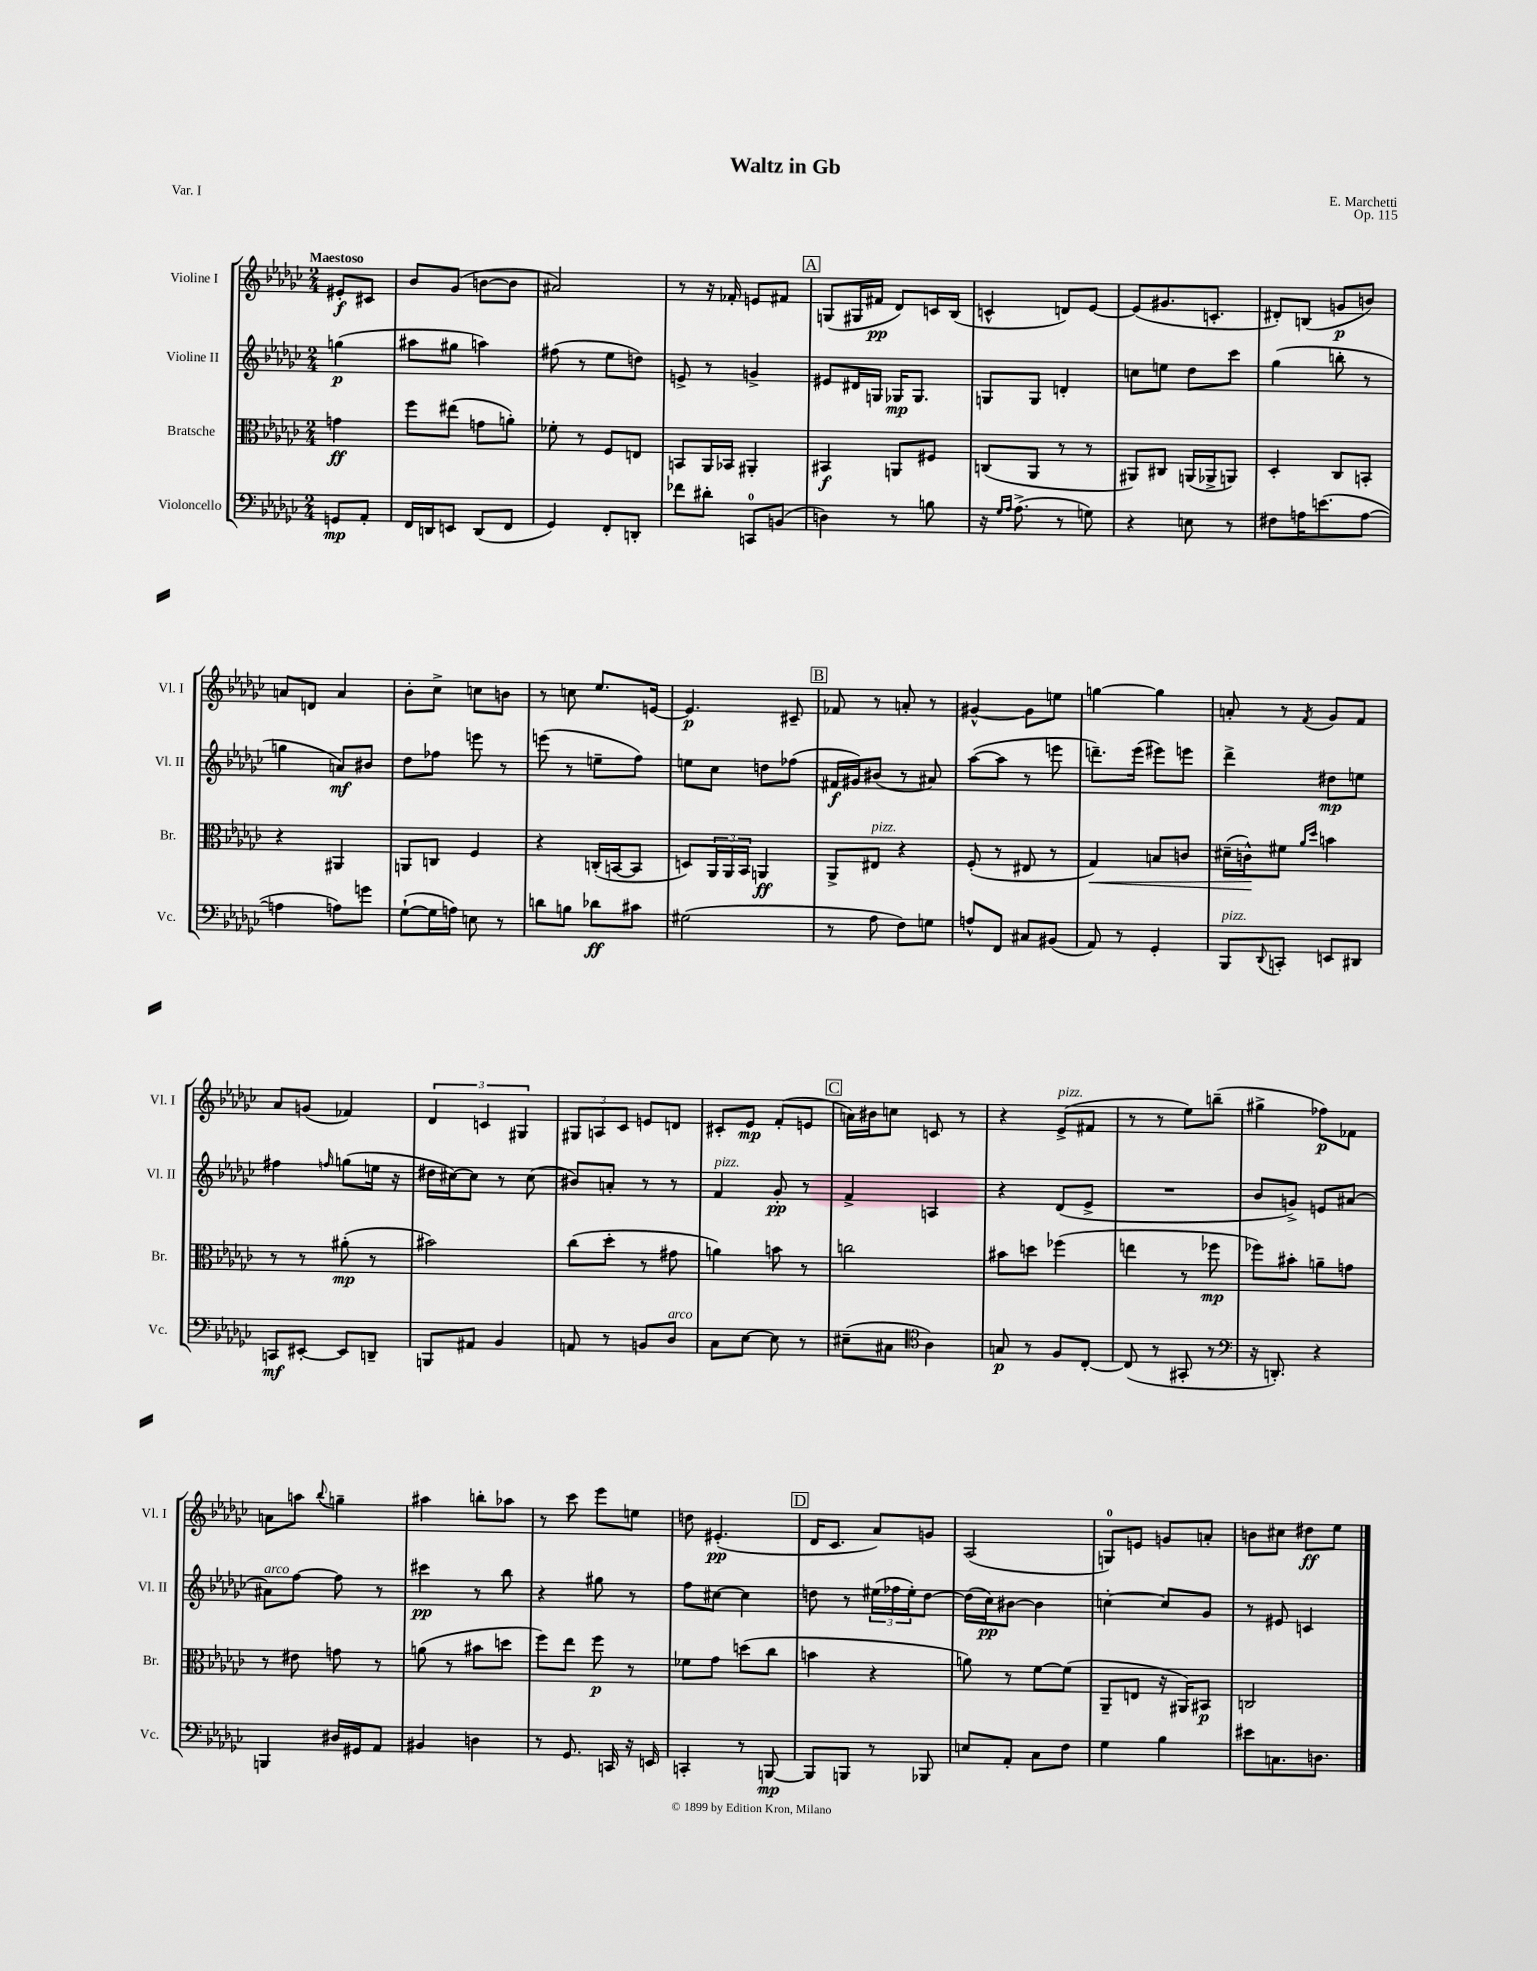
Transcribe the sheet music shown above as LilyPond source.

\header { title = "Waltz in Gb" composer = "E. Marchetti" opus = "Op. 115" piece = "Var. I" }
<<
\new StaffGroup <<
\new Staff = "s0" \with { instrumentName = "Violine I" shortInstrumentName = "Vl. I" } {
    \clef treble \key ges \major \numericTimeSignature \time 2/4 \partial 4 \tempo "Maestoso"
    eis'8-.\f cis'8 |
    bes'8 ges'8( b'8~ b'8 |
    ais'2) |
    r8 r16 fes'16-. e'8 fis'8 |
    \mark \markup { \box "A" } g8( gis16 fis'16\pp des'8) c'16 bes16( |
    c'4-^ d'8) ees'8~ |
    ees'8( gis'8. c'8.-. |
    dis'8-.) b8( g'8\p b'8) |
    a'8 d'8 a'4 |
    bes'8-. ces''8-> c''8 b'8 |
    r8 c''8 ees''8. e'16~ |
    e'4.\p cis'8-- |
    \mark \markup { \box "B" } fes'8 r8 a'8-. r8 |
    gis'4~-^ gis'8 e''8 |
    g''4~ g''4 |
    a'8-. r8 \acciaccatura { f'8 } ges'8 f'8 |
    aes'8 g'8( fes'4) |
    \tuplet 3/2 { des'4 c'4 gis4 } |
    \tuplet 3/2 { gis8 a8 ces'8 } e'8 d'8 |
    cis'8-. ees'8\mp f'8-.( e'8 |
    \mark \markup { \box "C" } a'16) bis'16 c''8 c'8 r8 |
    r4 ees'8->^\markup { \italic "pizz." }( fis'8 |
    r8 r8 ees''8) b''8--( |
    gis''4-> fes''8\p) fes'8 |
    a'8 a''8 \appoggiatura { bes''8 } g''4-- |
    ais''4 b''8-. aes''8 |
    r8 ces'''8 ees'''8 e''8 |
    d''8 eis'4.-.\pp( |
    \mark \markup { \box "D" } des'16 ces'8. aes'8) g'8 |
    aes2( |
    g8-0) e'8 g'8 a'8-. |
    b'8 cis''8 dis''8\ff ees''8 \bar "|." |
}
\new Staff = "s1" \with { instrumentName = "Violine II" shortInstrumentName = "Vl. II" } {
    \clef treble \key ges \major \numericTimeSignature \time 2/4 \partial 4
    g''4\p( |
    ais''8 gis''8 a''4) |
    fis''8( r8 ees''8 d''8) |
    e'8-> r8 g'4-> |
    \mark \markup { \box "A" } eis'8 dis'16 g16 ges16\mp ges8. |
    g8 g8 d'4-. |
    c''8 e''8 des''8 ces'''8 |
    ges''4( b''8-. r8 |
    g''4 a'8\mf) bis'8 |
    des''8 fes''8 e'''8 r8 |
    e'''8( r8 e''8-- f''8) |
    e''8 ces''8 d''8 fes''8( |
    \mark \markup { \box "B" } fis'16\f gis'16) bis'8( r8 ais'8) |
    aes''8~( aes''8 r8 e'''8 |
    d'''8.--) ees'''16( eis'''8) e'''8 |
    des'''4-> dis''8\mp e''8 |
    fis''4 \grace { f''16 } g''8( e''16 r16 |
    dis''16 cis''16~) cis''8 r8 cis''8( |
    bis'8) a'8-. r8 r8 |
    f'4^\markup { \italic "pizz." } ges'8-.\pp r8 |
    \mark \markup { \box "C" } f'4-> a4 |
    r4 des'8( ees'8-> |
    R2 |
    bes'8 g'8->) e'8 ais'8~ |
    ais'8^\markup { \italic "arco" } f''8~ f''8 r8 |
    cis'''4\pp r8 bes''8 |
    r4 gis''8 r8 |
    f''8 cis''8~ cis''4 |
    \mark \markup { \box "D" } d''8 r8 \tuplet 3/2 { eis''16( fes''16 eis''16-.) } d''8~ |
    d''16( ces''16\pp) bis'8~ bis'4 |
    c''4~-. c''8 ges'8 |
    r8 eis'8 c'4 \bar "|." |
}
\new Staff = "s2" \with { instrumentName = "Bratsche" shortInstrumentName = "Br." } {
    \clef alto \key ges \major \numericTimeSignature \time 2/4 \partial 4
    g'4\ff |
    f''8 eis''8( g'8 a'8-.) |
    fes'8-. r8 f8 e8 |
    b,8 aes,16 bes,16 ais,4-. |
    \mark \markup { \box "A" } bis,4\f a,8 fis8 |
    c8( aes,8 r8 r8 |
    ais,8) cis8 a,16( aes,16-> a,8) |
    des4-. ces8 b,8-. |
    r4 ais,4 |
    a,8 c8 f4 |
    r4 c16-.( b,16~ b,8 |
    d8) \tuplet 3/2 { aes,16 aes,16 bes,16 } a,4\ff |
    \mark \markup { \box "B" } aes,8-> eis8^\markup { \italic "pizz." } r4 |
    f8-.( r8 eis8 r8 |
    ges4\<) b8 c'8 |
    dis'16--( c'16-^\!) fis'8 \grace { aes'16 des''16 } b'4 |
    r8 r8 ais'8-.\mp( r8 |
    bis'2) |
    ces''8( des''8-. r8 gis'8 |
    a'4) b'8 r8 |
    \mark \markup { \box "C" } c''2 |
    bis'8 d''8 fes''4( |
    e''4 r8 fes''8\mp |
    fes''8) bis'8-. a'8-- g'8 |
    r8 eis'8 g'8 r8 |
    a'8( r8 bis'8 d''8 |
    f''8) ees''8 f''8\p r8 |
    fes'8 ges'8 d''8( ces''8 |
    \mark \markup { \box "D" } b'4 r4 |
    a'8) r8 f'8~ f'8( |
    aes,8-- e8 r16 ais,16) bis,8\p |
    c2 \bar "|." |
}
\new Staff = "s3" \with { instrumentName = "Violoncello" shortInstrumentName = "Vc." } {
    \clef bass \key ges \major \numericTimeSignature \time 2/4 \partial 4
    g,8\mp aes,8-. |
    f,16 d,16 e,8 d,8( f,8 |
    ges,4) f,8-. d,8-. |
    fes'8 dis'8-. c,8-0 b,8( |
    \mark \markup { \box "A" } d4) r8 b8 |
    r16 \grace { ges16 aes16 } aes8.->( r8 g8) |
    r4 e8 r8 |
    fis8 a16 e'8.( a8~ |
    a4 a8) g'8 |
    ges8~-!( ges16 a16) e8 r8 |
    d'8 b8 des'8\ff cis'8 |
    gis2( |
    \mark \markup { \box "B" } r8 aes8 f8) g8 |
    a8-^ f,8 cis8 bis,8( |
    aes,8) r8 ges,4-. |
    bes,,8^\markup { \italic "pizz." } \appoggiatura { des,8 } c,8-. e,8 dis,8 |
    c,8\mf eis,8~-. eis,8 d,8-- |
    b,,8 ais,8 bes,4 |
    a,8 r8 b,8 des8^\markup { \italic "arco" } |
    ces8 ees8~ ees8 r8 |
    \mark \markup { \box "C" } eis8--( cis8 \clef tenor aes4) |
    g8\p r8 f8 ces8~-. |
    ces8( r8 gis,8-. r8 |
    \clef bass r16 d,8.-.) r4 |
    b,,4 dis16 gis,16 aes,8 |
    bis,4 d4 |
    r8 ges,8. c,16 r16 e,16 |
    c,4-. r8 b,,8~\mp |
    \mark \markup { \box "D" } b,,8 b,,8 r8 bes,,8 |
    e8 aes,8-. ces8 f8 |
    ges4 bes4 |
    eis'8 c8. d8. \bar "|." |
}
>>
>>
\layout { \context { \Score \remove "Bar_number_engraver" } }
